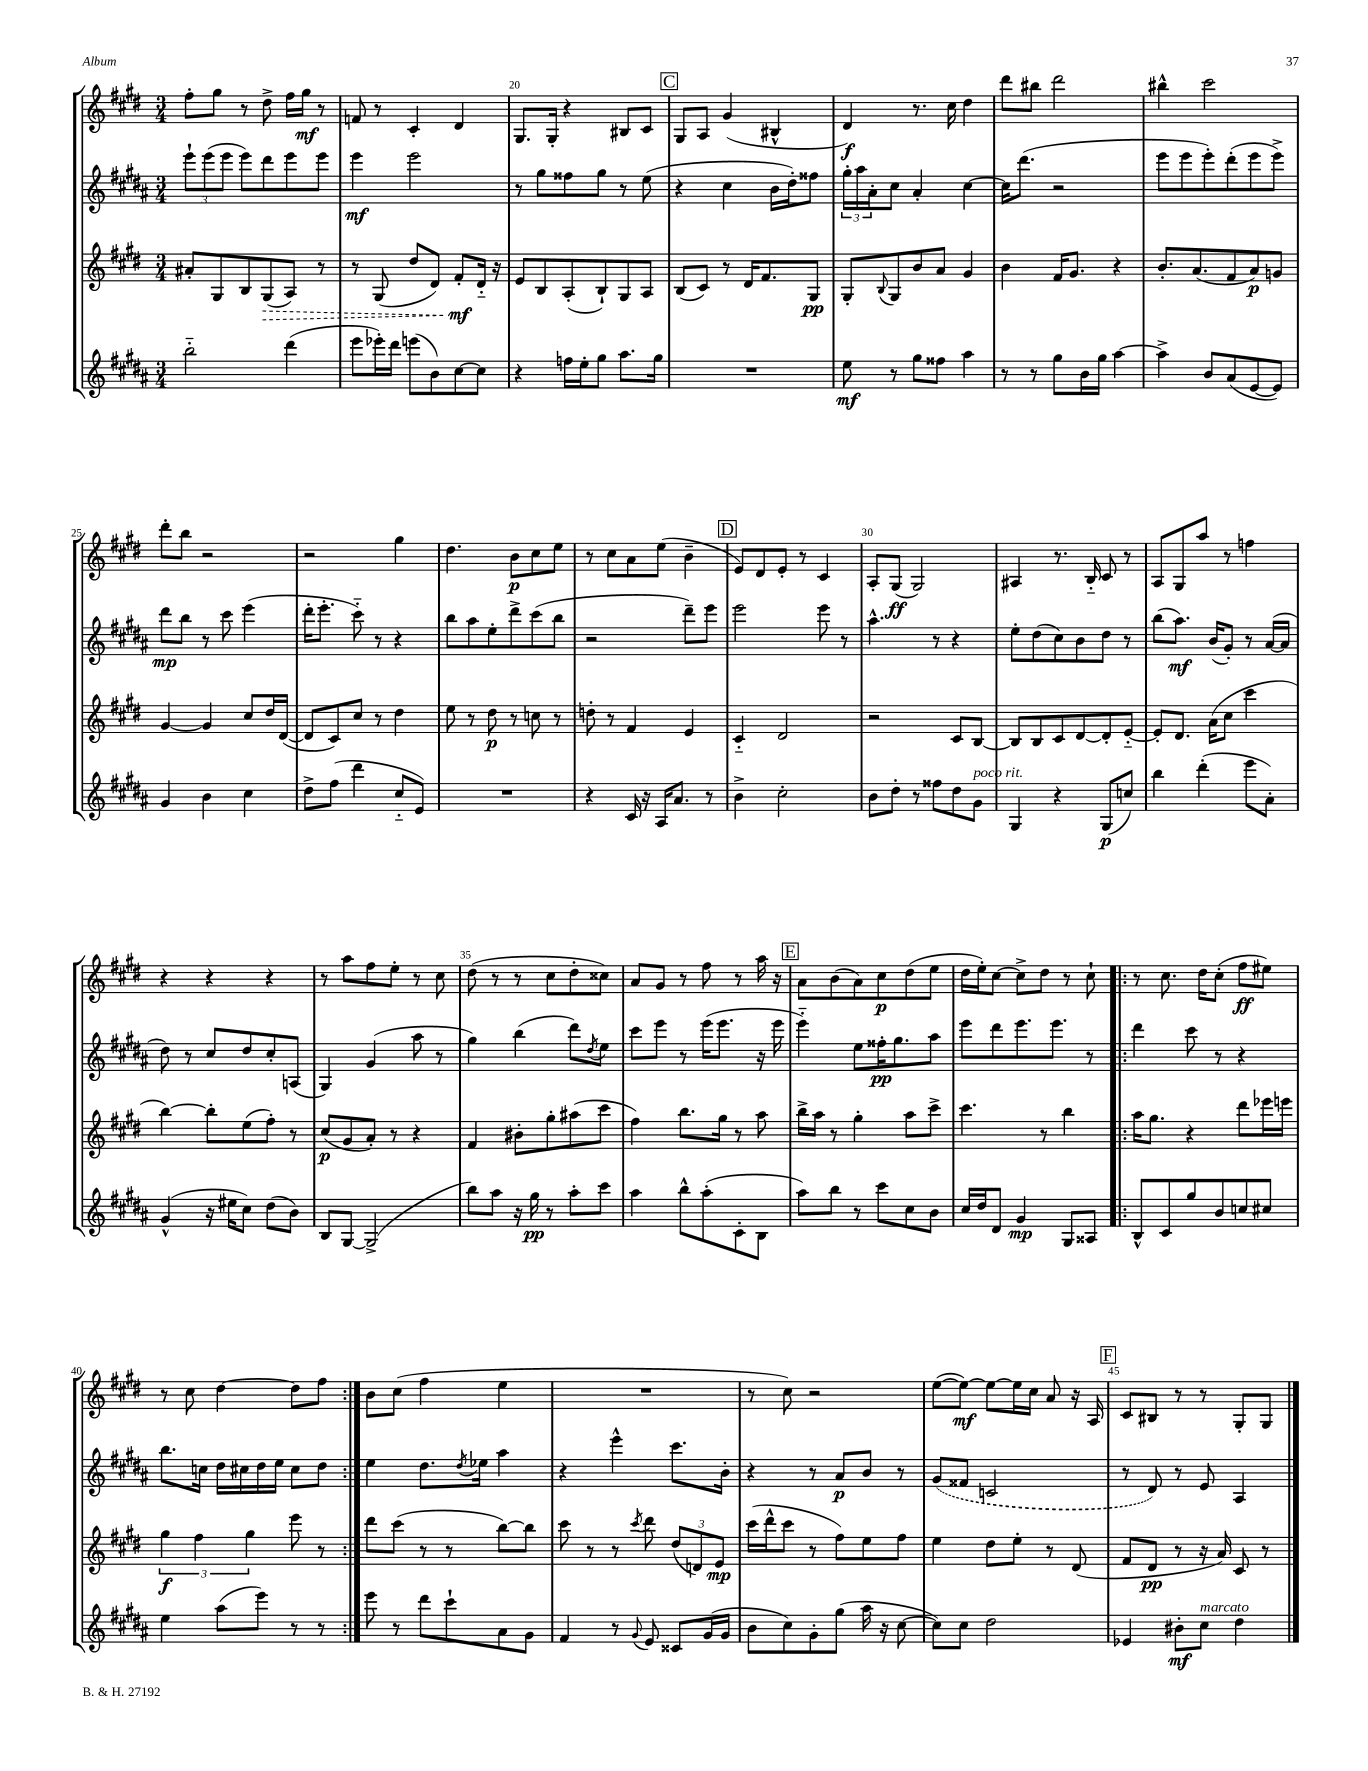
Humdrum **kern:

**kern	**kern	**kern	**kern
*staff4	*staff3	*staff2	*staff1
*clefG2	*clefG2	*clefG2	*clefG2
*k[f#c#g#d#a#]	*k[f#c#g#d#]	*k[f#c#g#d#a#]	*k[f#c#g#d#]
*M3/4	*M3/4	*M3/4	*M3/4
2bb'~\	8a#'/L	12eee`\L	8ff#'\L
.	.	(12eee\	.
.	8G#/	.	8gg#\J
.	.	12eee\J	.
.	8B/	8eee\L)	8r
.	(8G#/	8ddd#\	8dd#^\
(4ddd#\	8A/J)	8eee\	16ff#\LL
.	.	.	16gg#\JJ
.	8r	8eee\J	8r
=	=	=	=
8eee\L	8r	4eee\	8f/
16eee-'\L)	(8G#/	.	8r
16ddd#\JJ	.	.	.
(8eee\L	8dd#/L	2eee\	4c#'/
8b\)	8d#/J)	.	.
[8cc#\	8f#'/L	.	4d#/
8cc#\]J	16d#'~/Jk	.	.
.	16r	.	.
=	=	=	=
4r	8e/L	8r	8.G#/L
.	8B/	8gg#\L	.
.	.	.	16G#'/Jk
16ff\LL	(8A'/	8ff##\	4r
16ee'\J	.	.	.
8gg#\J	8B`/)	8gg#\J	.
8.aa#\L	8G#/	8r	8B#/L
.	8A/J	(8ee\	8c#/J
16gg#\Jk	.	.	.
=	=	=	=
2.r	(8B/L	4r	8G#/L
.	8c#/J)	.	8A/J
.	8r	4cc#\	(4g#/
.	16d#/LK	.	.
.	8.f#/	.	.
.	.	16b\LL	4B#^^/
.	.	16dd#'\J)	.
.	8G#/J	8ff##\J	.
=	=	=	=
8ee\	8G#'/L	24gg#'\LL	4d#/)
.	.	24aa#\	.
.	.	24a#'\J	.
.	8qqB/	.	.
8r	8G#/	8cc#\J	.
8gg#\L	8b/	4a#'/	8.r
8ff##\J	8a/J	.	.
.	.	.	16cc#\
4aa#\	4g#/	[4cc#\	4dd#\
=	=	=	=
8r	4b\	16cc#\]LK	8ddd#\L
.	.	(8.ddd#\J	.
8r	.	.	8bb#\J
8gg#\L	16f#/LK	2r	2ddd#\
.	8.g#/J	.	.
16b\L	.	.	.
16gg#\JJ	.	.	.
[4aa#\	4r	.	.
=	=	=	=
4aa#^\]	8.b'/L	8eee\L	4bb#^^\
.	.	8eee\	.
.	(8.a/	.	.
8b/L	.	8eee'\)	2ccc#\
(8a#/	8f#/	(8ddd#'\	.
[8e/	8a/)	8eee\	.
8e/]J)	8g/J	8eee^\J)	.
=	=	=	=
4g#/	[4g#/	8ddd#\L	8ddd#'\L
.	.	8bb\J	8bb\J
4b\	4g#/]	8r	2r
.	.	8ccc#\	.
4cc#\	8cc#/L	(4eee\	.
.	16dd#/L	.	.
.	([16d#/JJ	.	.
=	=	=	=
8dd#^\L	8d#/]L	16ddd#'\LK	2r
.	.	8.eee'\J	.
(8ff#\J	8c#/)	.	.
4ddd#\	8cc#/J	8ccc#'~\)	.
.	8r	8r	.
8cc#'~/L	4dd#\	4r	4gg#\
8e/J)	.	.	.
=	=	=	=
2.r	8ee\	8bb\L	4.dd#\
.	8r	8aa#\	.
.	8dd#\	8ee'\	.
.	8r	8ddd#^\	8b\L
.	8cc\	(8ccc#\	8cc#\
.	8r	8bb\J	8ee\J
=	=	=	=
4r	8dd'\	2r	8r
.	8r	.	8cc#\L
16c#/	4f#/	.	8a\
16r	.	.	.
16A#/LK	.	.	(8ee\J
8.a#/J	.	.	.
.	4e/	8ddd#~\L)	4b~\
8r	.	8eee\J	.
=	=	=	=
4b^\	4c#'~/	2eee\	8e/L)
.	.	.	8d#/
2cc#'\	2d#/	.	8e'/J
.	.	.	8r
.	.	8eee\	4c#/
.	.	8r	.
=	=	=	=
8b\L	2r	4.aa#^^\	8A'/L
8dd#'\J	.	.	(8G#/J
8r	.	.	2G#/)
8ff##\L	.	8r	.
8dd#\	8c#/L	4r	.
8g#\J	[8B/J	.	.
=	=	=	=
4G#/	8B/]L	8ee'\L	4A#/
.	8B/	(8dd#\	.
4r	8c#/	8cc#\)	8.r
.	[8d#/	8b\	.
.	.	.	16B'~/
(8G#/L	8d#'/]	8dd#\J	8c#/
8cc/J)	[8e'~/J	8r	8r
=	=	=	=
4bb\	8e'/]L	(8bb\L	8A/L
.	8.d#/J	8.aa#\J)	8G#/
(4ddd#'\	.	.	8aa/J
.	(16a\LK	(16b/LK	.
.	8cc#\J	8g#'/J)	8r
8eee\L	4ccc#\	8r	4ff\
8a#'\J)	.	([16a#/LL	.
.	.	16a#/]JJ	.
=	=	=	=
(4g#^^/	[4bb\)	8dd#\)	4r
.	.	8r	.
16r	8bb'\]L	8cc#/L	4r
16ee#\LK	.	.	.
8cc#\J)	(8ee\	8dd#/	.
(8dd#\L	8ff#'\J)	8cc#'/	4r
8b\J)	8r	(8A/J	.
=	=	=	=
8B/L	(8cc#/L	4G#/)	8r
[8G#/J	8g#/	.	8aa\L
(2G#^/]	8a'/J)	(4g#/	8ff#\
.	8r	.	8ee'\J
.	4r	8aa#\	8r
.	.	8r	8cc#\
=	=	=	=
8bb\L)	4f#/	4gg#\)	(8dd#\
8aa#\J	.	.	8r
16r	8b#'\L	(4bb\	8r
16gg#\	.	.	.
8r	8gg#'\	.	8cc#\L
8aa#'\L	(8aa#\	8ddd#\L)	8dd#'\
.	.	8qdd#/	.
8ccc#\J	8ccc#\J	8ee\J	8cc##\J)
=	=	=	=
4aa#\	4ff#\)	8ccc#\L	8a/L
.	.	8eee\J	8g#/J
8bb^^\L	8.bb\L	8r	8r
(8aa#'\	.	(16eee\LK	8ff#\
.	16gg#\Jk	8.eee\J	.
8c#'\	8r	.	8r
8B\J	8aa\	16r	16aa\
.	.	16eee\	16r
=	=	=	=
8aa#\L)	16bb^\LL	4eee'~\)	8a\L
.	16aa\JJ	.	.
8bb\J	8r	.	(8b\
8r	4gg#'\	8ee\L	8a\)
8ccc#\L	.	16ff##'\K	8cc#\
.	.	8.gg#\	.
8cc#\	8aa\L	.	(8dd#\
8b\J	8ccc#^\J	8aa#\J	8ee\J
=	=	=	=
16cc#/LL	4.ccc#\	8eee\L	16dd#\LL
16dd#/J	.	.	16ee'\J)
8d#/J	.	8ddd#\	[8cc#\J
4g#/	.	8.eee\	8cc#^\]L
.	8r	.	8dd#\J
.	.	8.eee\J	.
8G#/L	4bb\	.	8r
8A##/J	.	8r	8cc#`\
=!|:	=!|:	=!|:	=!|:
8B^^/L	16aa\LK	4ddd#\	8r
.	8.gg#\J	.	.
8c#/	.	.	8.cc#\
8gg#/	4r	8ccc#\	.
.	.	.	16dd#\LK
8b/	.	8r	(8cc#'\J
8cc/	8ddd#\L	4r	8ff#\L
8cc#/J	16eee-\L	.	8ee#\J)
.	16eee\JJ	.	.
=	=	=	=
4ee\	6gg#\	8.bb\L	8r
.	.	.	8cc#\
.	6ff#\	.	.
.	.	16cc\Jk	.
(8aa#\L	.	16dd#\LL	[4dd#\
.	.	16cc#\	.
.	6gg#\	.	.
8eee\J)	.	16dd#\	.
.	.	16ee\JJ	.
8r	8eee\	8cc#\L	8dd#\]L
8r	8r	8dd#\J	8ff#\J
=:|!	=:|!	=:|!	=:|!
8eee\	8ddd#\L	4ee\	8b\L
8r	(8ccc#\J	.	(8cc#\J
8ddd#\L	8r	8.dd#\L	4ff#\
8ccc#`\	8r	.	.
.	.	8qdd#/	.
.	.	16ee-\Jk	.
8a#\	[8bb\L)	4aa#\	4ee\
8g#\J	8bb\]J	.	.
=	=	=	=
4f#/	8ccc#\	4r	2.r
.	8r	.	.
8r	8r	4eee^^\	.
8qqg#/	8qccc#/	.	.
8e/	8ddd#\	.	.
8c##/L	(12dd#/L	8.ccc#\L	.
.	12d/)	.	.
(16g#/L	.	.	.
.	12e/J	.	.
16g#/JJ	.	16b'\Jk	.
=	=	=	=
8b\L	(16ccc#\LL	4r	8r
.	16ddd#^^\J	.	.
8cc#\)	8ccc#\J	.	8cc#\)
8g#'\	8r	8r	2r
(8gg#\J	8ff#\L)	8a#/L	.
16aa#\	8ee\	8b/J	.
16r	.	.	.
[8cc#\	8ff#\J	8r	.
=	=	=	=
8cc#\]L)	4ee\	(8g#/L	([8ee\L
8cc#\J	.	8f##/J	8ee\_J)
2dd#\	8dd#\L	2c/	8ee\_L
.	8ee'\J	.	16ee\]L
.	.	.	16cc#\JJ
.	8r	.	8a/
.	(8d#/	.	16r
.	.	.	16A/
=	=	=	=
4e-/	8f#/L	8r	8c#/L
.	8d#/J	8d#/)	8B#/J
8b#'\L	8r	8r	8r
8cc#\J	16r	8e/	8r
.	16a/)	.	.
4dd#\	8c#/	4A#/	8G#'/L
.	8r	.	8G#/J
==	==	==	==
*-	*-	*-	*-
